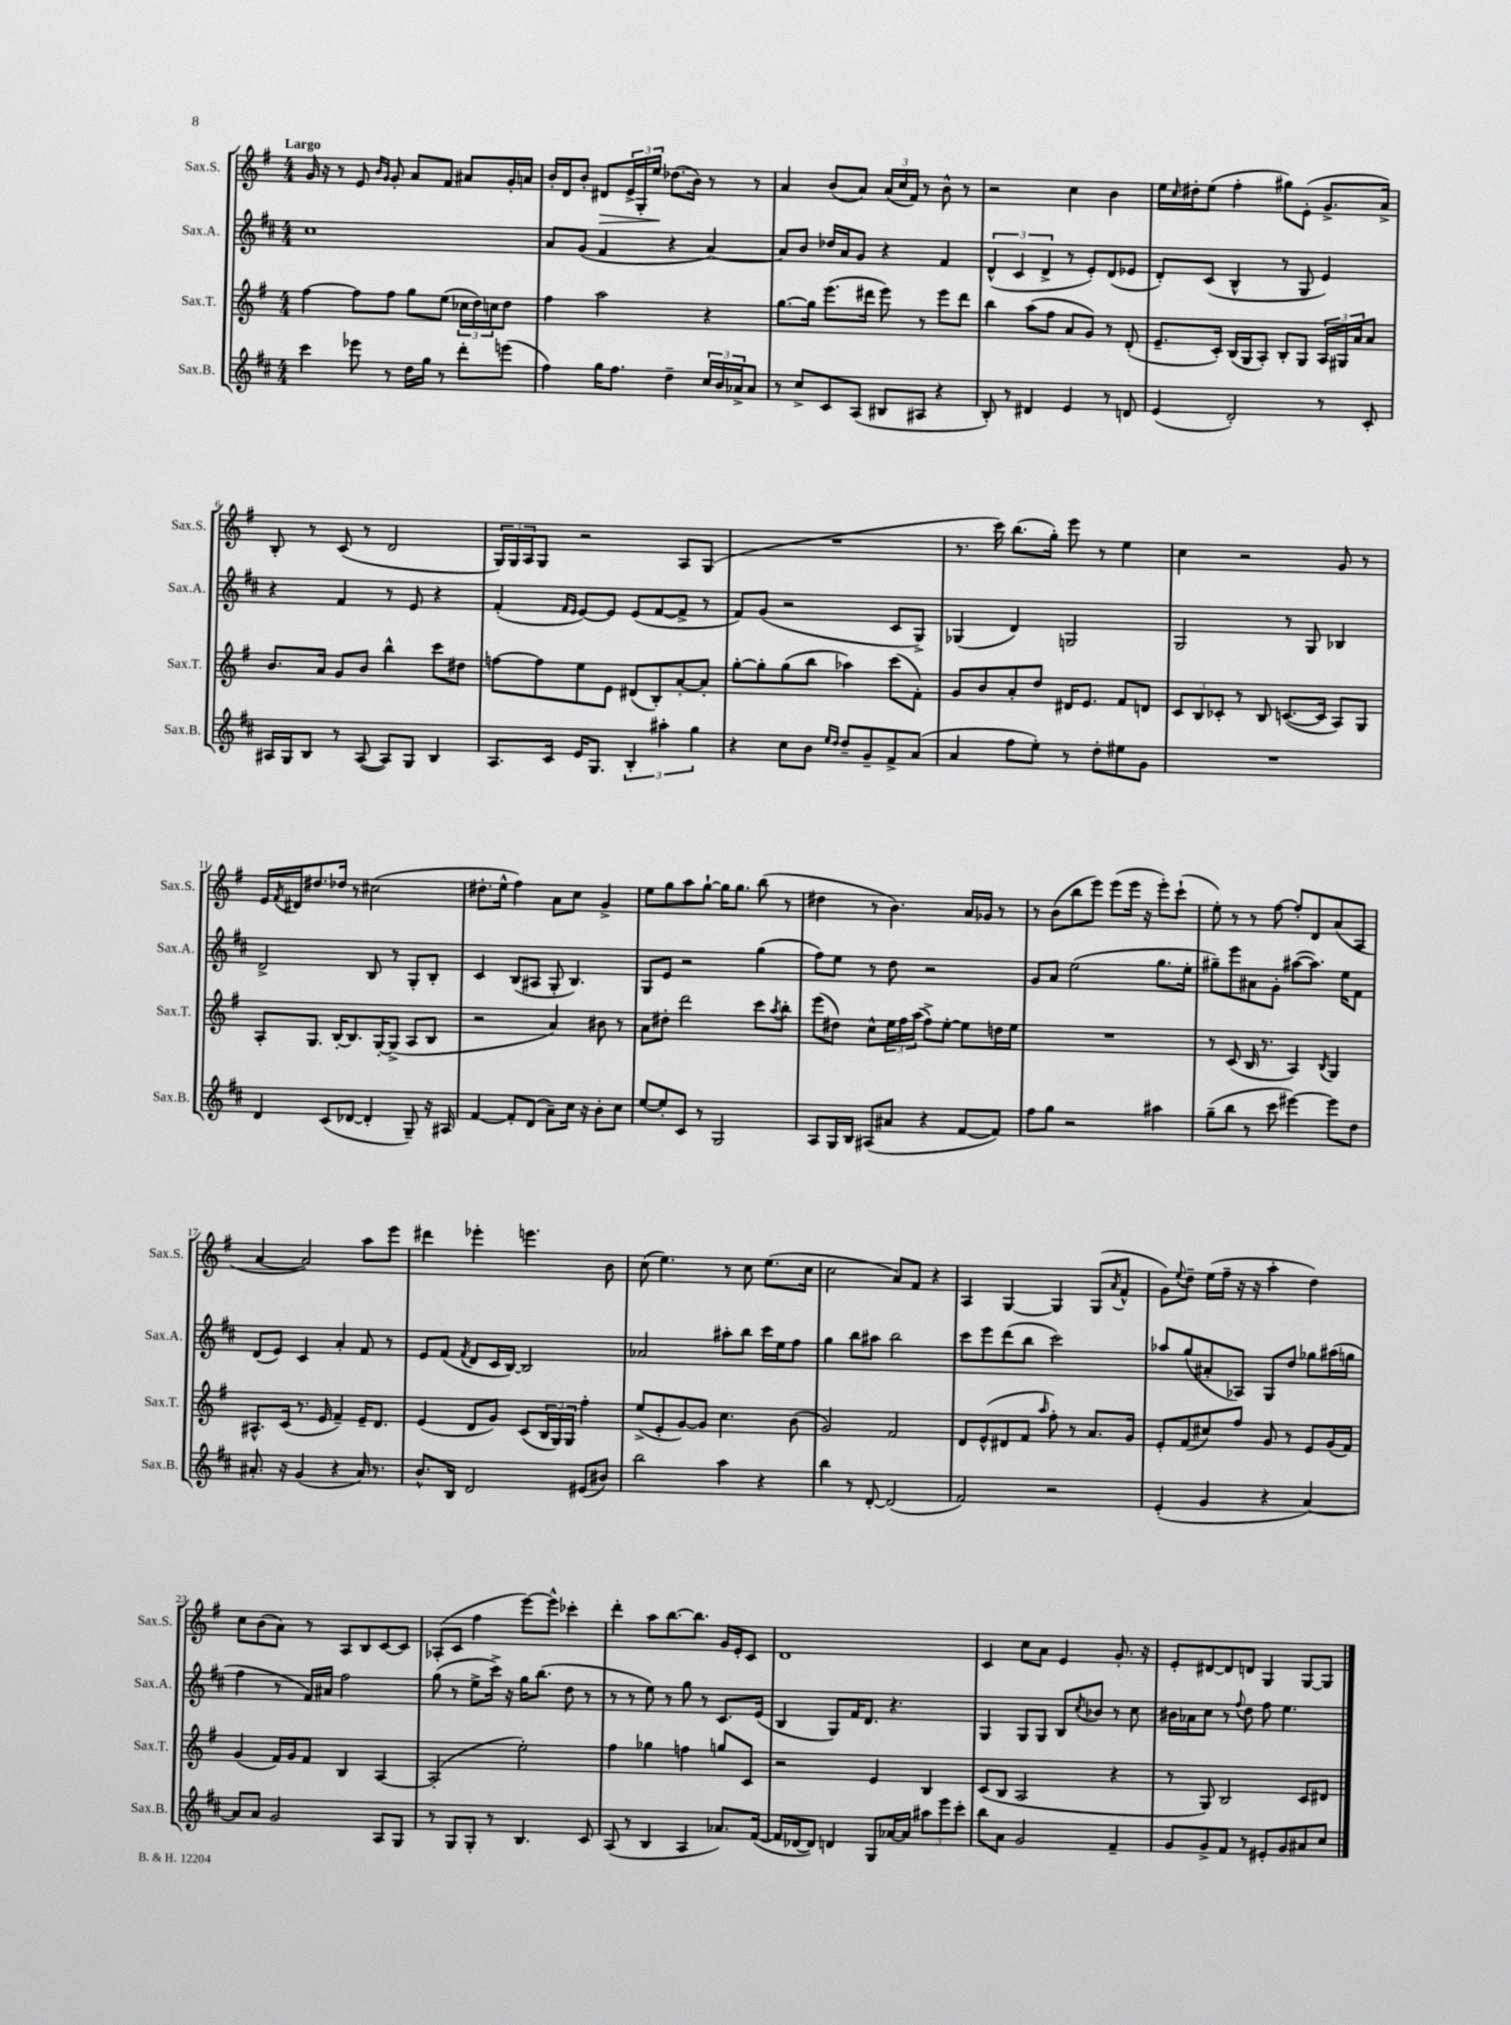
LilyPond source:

<<
\new StaffGroup <<
\new Staff = "s0" \with { instrumentName = "Sax.S." shortInstrumentName = "Sax.S." } {
    \clef treble \key g \major \numericTimeSignature \time 4/4 \tempo "Largo"
    g'16 r16 r8 e'8 \grace { b'16 g'16 } g'8-. a'8 fis'8 ais'8 g'16-. a'16 |
    b'16-. d'16 b'8-. dis'8\> \tuplet 3/2 { e'16-> g16-. e''16\! } des''8.( b'16) r8 r8 |
    a'4 b'8( a'8) \tuplet 3/2 { a'16( c''16 fis'16) } r8 b'8-^ r8 |
    r2 c''4 b'4 |
    e''16 \grace { c''16 } dis''16-. e''8( fis''4-. gis''8) e'8-.( g'8.-> a'16->) |
    b8-. r8 c'8( r8 d'2 |
    \tuplet 3/2 { g16) g16 a16 } g8 r2 a8 g8( |
    R1 |
    r8. c'''16) b''8.( g''16-.) e'''8 r8 e''4 |
    c''4 r2 g'8 r8 |
    e'16 \acciaccatura { fis'8 } dis'16 dis''8. des''16 r8 cis''2( |
    dis''8.-. e''16-^ fis''4) a'8 c''8 g'4-> |
    e''8 g''8 a''8 g''8~-! g''16 g''8. b''8( r8 |
    dis''4 r8 b'4.) a'16 ges'16 r8 |
    r8 b'8( b''8 e'''8) e'''8( e'''16 r16 e'''8-.) c'''8-!( |
    e''8-.) r8 r8 fis''8~ fis''8-. d'8 a'8( a8 |
    a'4~ a'2) a''8 e'''8 |
    dis'''4 ees'''4-. e'''4. b'8 |
    c''8( e''4.) r8 c''8 e''8.( c''16 |
    c''2 a'8) fis'8 r4 |
    a4 g4~ g4 g8( \acciaccatura { a'8 } fis'8-^ |
    g'8) \appoggiatura { e''8 } d''8-- e''16( fis''16-- r16 r16 a''4-. d''4) |
    c''8 b'8( a'8) r8 a8 b8 c'8~ c'8 |
    aes8-.( c'8 fis''4 e'''8~) e'''8-^ ces'''4-. |
    d'''4-. a''8 b''8.~ b''8. g'16 e'16-. c'8 |
    d'1 |
    c'4 c''8 a'8 e'4 g'8.-. r16 |
    e'8-. dis'8~ dis'8 d'8 g4 g8~ g8 \bar "|." |
}
\new Staff = "s1" \with { instrumentName = "Sax.A." shortInstrumentName = "Sax.A." } {
    \clef treble \key d \major \numericTimeSignature \time 4/4
    cis''1 |
    a'8 g'8( fis'4 r4 a'4~) |
    a'8 b'8 des''16 a'16 g'8 r4 fis'4 |
    \tuplet 3/2 { d'4-^( cis'4 d'4-> } r8 e'8-.) d'8( ees'8 |
    d'8-.) cis'8( b4-^ r8 g8 e'4) |
    r4 fis'4 r8 e'8 r4 |
    fis'4-.( \grace { fis'16 e'16 } e'8~) e'8 e'8( fis'8~ fis'8-> r8 |
    fis'8) g'8( r2 cis'8 g8->) |
    ges4( d'4) g2 |
    g2 r8 g8 bes4 |
    d'2-> b8 r8 g8-. b8-. |
    cis'4 b8( ais8 g8-. b4.) |
    g8 e'8 r2 g''4( |
    fis''8) e''8 r8 d''8 r2 |
    g'8 a'8 e''2( g''8. e''16-. |
    gis''8--) e'''8 ais'8 g'8-. ais''8~( ais''8.) e''16 fis'8 |
    d'8( e'8) cis'4 a'4-. fis'8 r8 |
    e'8 fis'8( \acciaccatura { fis'8 } d'8 cis'16 b16~) b2 |
    aes'2 ais''8-. b''8 cis'''16 e''16 fis''8 |
    g''4 b''8 ais''8 b''2 |
    cis'''8 e'''8 d'''8( b''8 cis'''2) |
    aes''8 g''8( ais'8-. aes8) g8 d''8 ges''8 ais''16( g''16 |
    fis''4 r8 fis'16) ais'16 fis''2 |
    g''8( r8 e''8-> cis'''16->) r16 g''16 b''8.( d''8 r8 |
    r8 r8 e''8) r8 g''8 r8 cis'8. e'16( |
    b4 g8) fis'16 d'8. r4. |
    g4 g8 g8 b8 \acciaccatura { cis''8 } bes'8 r8 cis''8 |
    bis'16 aes'16 cis''8 r8 \appoggiatura { fis''8 } d''8 fis''8 e''4. \bar "|." |
}
\new Staff = "s2" \with { instrumentName = "Sax.T." shortInstrumentName = "Sax.T." } {
    \clef treble \key g \major \numericTimeSignature \time 4/4
    fis''4~ fis''8 fis''8 g''8 e''8( \tuplet 3/2 { ces''16 d''16) c''16 } d''8 |
    fis''4 a''2 r4 |
    g''8.~ g''16 e'''8.( dis'''16 e'''8) r8 e'''8 dis'''8 |
    b''4 a''8( fis''8 a'8 g'8) r8 d'8-.( |
    e'8.-- c'16-.) b16( g16 a8-.) b8-. g8 \tuplet 3/2 { a16 gis16 a'16 } a'8 |
    b'8. a'16 g'8 b'8 b''4-^ c'''8 dis''8 |
    f''8~ f''8 e''8 e'8 dis'8( b8-.) a'8~-. a'8-. |
    g''8~-. g''8-. g''8( b''8 aes''4) c'''8( fis'8-.) |
    g'8 b'8 a'8-. d''8 dis'16 e'8. fis'8 d'8 |
    \tuplet 3/2 { c'8 b8 ces'8-. } r8 b8 c'8.~( c'16 a8) g8 |
    a8-. g8. b16~-. b8. g16~-. g8->( a8 b8 |
    r2 a'4) bis'8 r8 |
    a'8 dis''8-. d'''2 c'''8 \acciaccatura { a''8 } b''8-. |
    e'''8( dis''8) c''8-^ \tuplet 3/2 { e''16 fis''16 a''16( } fis''8->) e''8~-. e''8 d''16 e''16 |
    R1 |
    r8 c'8( b16 r8. a4) \acciaccatura { b8 } g4 |
    ais8.-^ c'16( r8. e'16 fis'4--) e'16-- d'8. |
    e'4( d'8 g'8) c'8( \tuplet 3/2 { b16 g16) g16 } fis''4-. |
    e''8->( e'8-. g'8~) g'8 c''4. b'8( |
    g'2) fis'2 |
    d'8 e'8-^( dis'8 fis'8 \grace { a''16 } fis''8-.) r8 a'8. g'16 |
    e'8-. fis'8( cis''8) fis''8 g'8 r8 e'8 g'16( fis'16) |
    g'4( fis'16) g'16 fis'8 b4 a4~ |
    a2-.( e''2-.) |
    fis''4 ges''4 f''4 g''8 c'8 |
    r2 e'4 b4 |
    c'8( b8 a2 r4 |
    r8 g8) b2 c'8 dis'8 \bar "|." |
}
\new Staff = "s3" \with { instrumentName = "Sax.B." shortInstrumentName = "Sax.B." } {
    \clef treble \key d \major \numericTimeSignature \time 4/4
    cis'''4 ees'''8 r8 d''16 g''16 r8 d'''8-. e'''8( |
    fis''4) g''16 fis''8. d''4-- \tuplet 3/2 { cis''16 b'16 aes'16-> } aes'8 |
    r8 cis''8-> cis'8 a8( bis8 ais8 r4 |
    b8-.) r8 dis'4 e'4 r8 d'8 |
    e'4( d'2-.) r8 cis'8-. |
    ais16 g16 b8 r8 ais8~( ais8) g8 b4 |
    a8. cis'16 e'16 g8. \tuplet 3/2 { b4-. ais''4-. g''4 } |
    r4 cis''8 b'8 \grace { e''16 d''16 } d''8-- g'8-- fis'8-> a'8( |
    a'4 fis''8 e''8-.) r8 d''8-. eis''8 g'8 |
    R1 |
    d'4 cis'8( des'8~ des'4-. g8--) r16 ais16 |
    fis'4~ fis'8-. d'8( a'8--) cis''16 r16 b'8-. cis''8 |
    e''8~ e''8-. cis'8 r8 g2 |
    a8 g16 b16 ais8( ais'8 r4 fis'8~ fis'8) |
    fis''8 g''8 r2 ais''4 |
    g''8--( b''8 r8 cis'''8 eis'''4~) eis'''8 d''8 |
    ais'8.-. r16 g'4( r4 ais'16) r8. |
    b'8.-^ b16 d'2 eis'8( bis'8) |
    b''2 a''4 r4 |
    b''4 r8 d'8~-. d'2( |
    fis'2) r2 |
    e'4-.( g'4 r4 a'4~) |
    a'8 a'8 g'2 a8 g8 |
    r8 g8 g8-. r8 b4. cis'8 |
    a8( r8 b4 a4 aes'8.) fis'16~( |
    fis'16 des'16~ des'8) d'4 g8 aes'16~ aes'16 \tuplet 3/2 { ais''8 e'''8 cis'''8-. } |
    b''8 a'8 g'2 fis'4-- |
    g'8 g'8-> fis'8 r8 eis'8-. g'8 ais'8 cis''8 \bar "|." |
}
>>
>>
